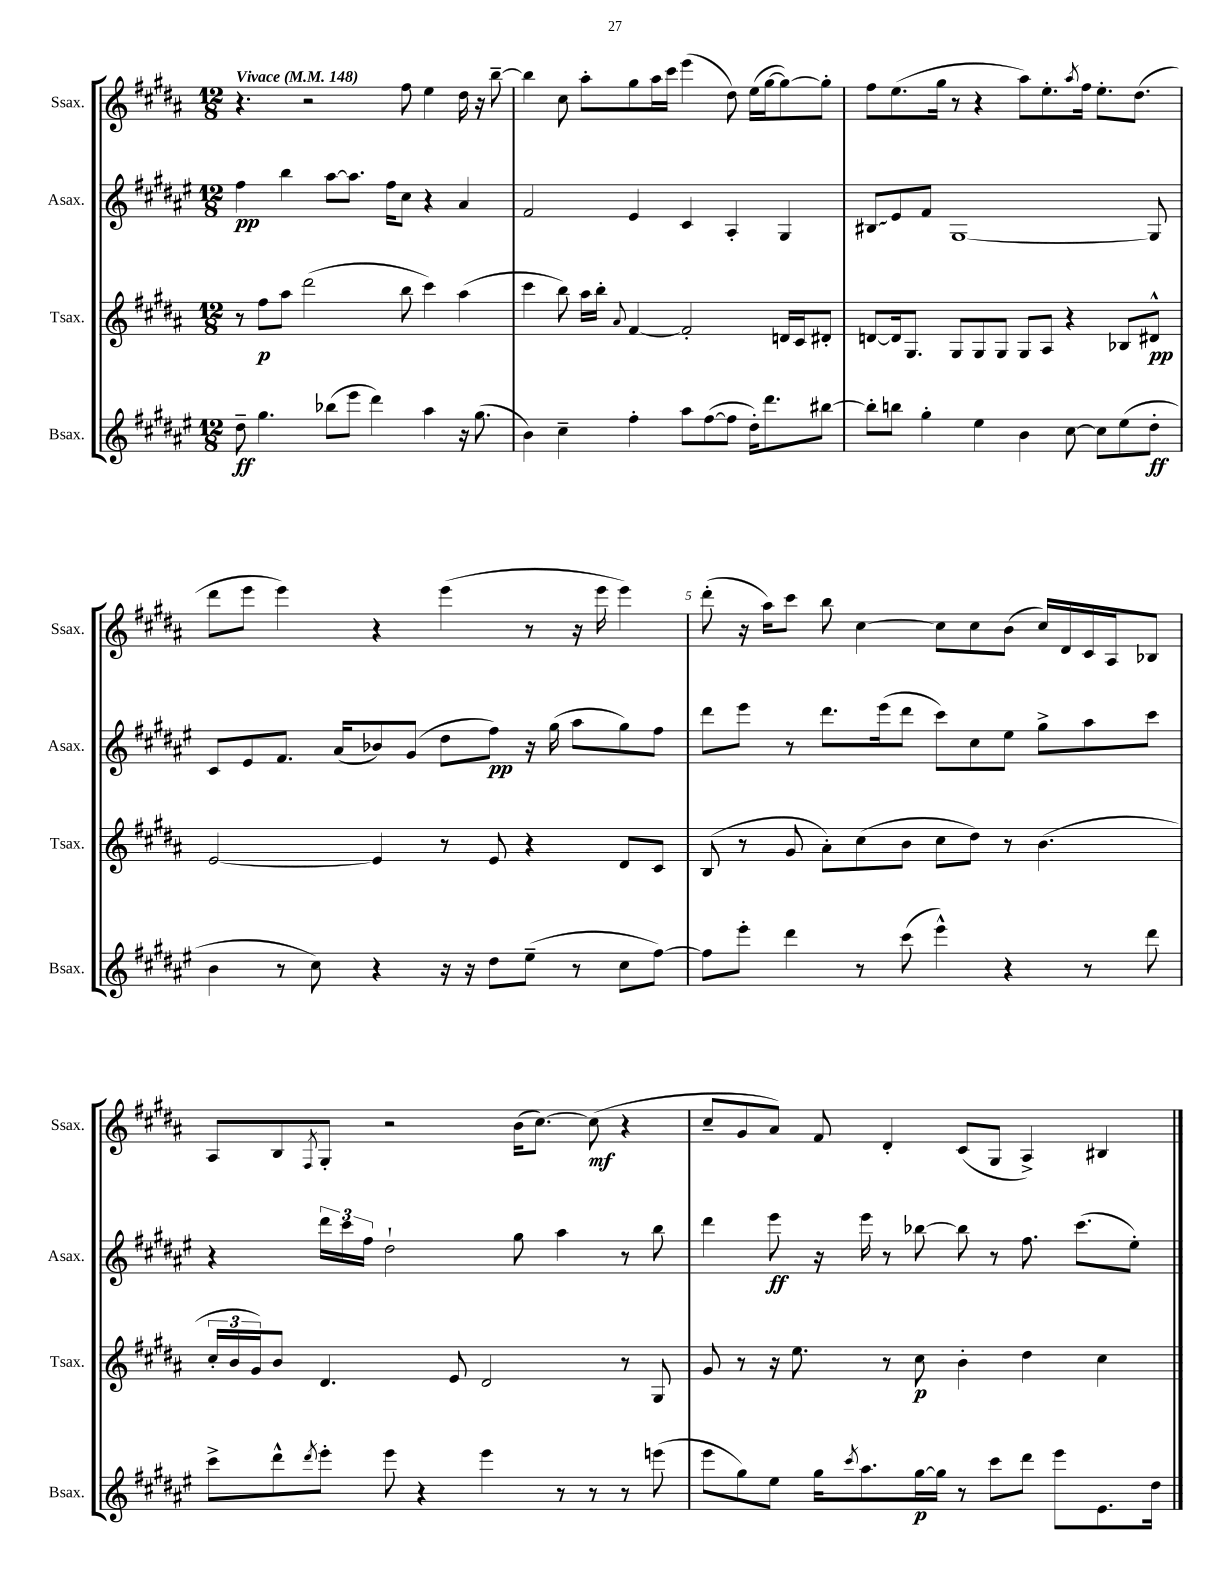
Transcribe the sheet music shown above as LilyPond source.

<<
\new StaffGroup <<
\new Staff = "s0" \with { instrumentName = "Ssax." shortInstrumentName = "Ssax." } {
    \clef treble \key b \major \numericTimeSignature \time 12/8 \tempo "Vivace" 4 = 148
    r4. r2 fis''8 e''4 dis''16 r16 b''8~-- |
    b''4 cis''8 ais''8-. gis''8 ais''16 cis'''16 e'''4( dis''8) e''16( gis''16~ gis''8~) gis''8-. |
    fis''8 e''8.( gis''16 r8 r4 ais''8) e''8.-. \acciaccatura { ais''8 } fis''16 e''8.-. dis''8.( |
    dis'''8 e'''8 e'''4) r4 e'''4( r8 r16 e'''16 e'''4) |
    dis'''8-.( r16 ais''16) cis'''8 b''8 cis''4~ cis''8 cis''8 b'8( cis''16) dis'16 cis'16 ais16 bes8 |
    ais8 b8 \acciaccatura { fis8 } gis8-. r2 b'16( cis''8.~) cis''8\mf( r4 |
    cis''8-- gis'8 ais'8) fis'8 dis'4-. cis'8( gis8 ais4->) bis4 \bar "|." |
}
\new Staff = "s1" \with { instrumentName = "Asax." shortInstrumentName = "Asax." } {
    \clef treble \key fis \major \numericTimeSignature \time 12/8
    fis''4\pp b''4 ais''8~ ais''8. fis''16 cis''8 r4 ais'4 |
    fis'2 eis'4 cis'4 ais4-. gis4 |
    \once \override Glissando.style = #'zigzag bis8\glissando eis'8 fis'8 gis1~ gis8 |
    cis'8 eis'8 fis'8. ais'16( bes'8) gis'8( dis''8 fis''8\pp) r16 gis''16( ais''8 gis''8) fis''8 |
    dis'''8 eis'''8 r8 dis'''8. eis'''16( dis'''8 cis'''8) cis''8 eis''8 gis''8-> ais''8 cis'''8 |
    r4 \tuplet 3/2 { dis'''16 cis'''16 fis''16 } dis''2-! gis''8 ais''4 r8 b''8 |
    dis'''4 eis'''8\ff r16 eis'''16 r8 bes''8~ bes''8 r8 fis''8. cis'''8.( eis''8-.) \bar "|." |
}
\new Staff = "s2" \with { instrumentName = "Tsax." shortInstrumentName = "Tsax." } {
    \clef treble \key b \major \numericTimeSignature \time 12/8
    r8 fis''8\p ais''8 dis'''2( b''8 cis'''4) ais''4( |
    cis'''4 b''8) ais''16 b''16-. \appoggiatura { ais'8 } fis'4~ fis'2-. d'16 cis'16 dis'8-. |
    d'8~ d'16 gis8. gis8 gis8 gis8 gis8 ais8 r4 bes8 dis'8-^\pp |
    e'2~ e'4 r8 e'8 r4 dis'8 cis'8 |
    b8( r8 gis'8 ais'8-.) cis''8( b'8 cis''8 dis''8) r8 b'4.( |
    \tuplet 3/2 { cis''16-. b'16 gis'16) } b'8 dis'4. e'8 dis'2 r8 gis8 |
    gis'8 r8 r16 e''8. r8 cis''8\p b'4-. dis''4 cis''4 \bar "|." |
}
\new Staff = "s3" \with { instrumentName = "Bsax." shortInstrumentName = "Bsax." } {
    \clef treble \key fis \major \numericTimeSignature \time 12/8
    dis''8--\ff gis''4. bes''8( eis'''8 dis'''4) ais''4 r16 gis''8.( |
    b'4) cis''4-- fis''4-. ais''8 fis''8~( fis''8 dis''16-.) dis'''8. bis''8~ |
    bis''8-. b''8 gis''4-. eis''4 b'4 cis''8~ cis''8 eis''8( dis''8-.\ff |
    b'4 r8 cis''8) r4 r16 r16 dis''8 eis''8--( r8 cis''8 fis''8~) |
    fis''8 eis'''8-. dis'''4 r8 cis'''8( eis'''4-^) r4 r8 dis'''8 |
    cis'''8-> dis'''8-^ \acciaccatura { dis'''8 } eis'''8-. eis'''8 r4 eis'''4 r8 r8 r8 e'''8( |
    eis'''8 gis''8) eis''8 gis''16 \acciaccatura { cis'''8 } ais''8. gis''16~\p gis''16 r8 cis'''8 dis'''8 eis'''8 eis'8. dis''16 \bar "|." |
}
>>
>>
\layout { \context { \Score \override BarNumber.break-visibility = ##(#f #t #t) barNumberVisibility = #(every-nth-bar-number-visible 5) } }
